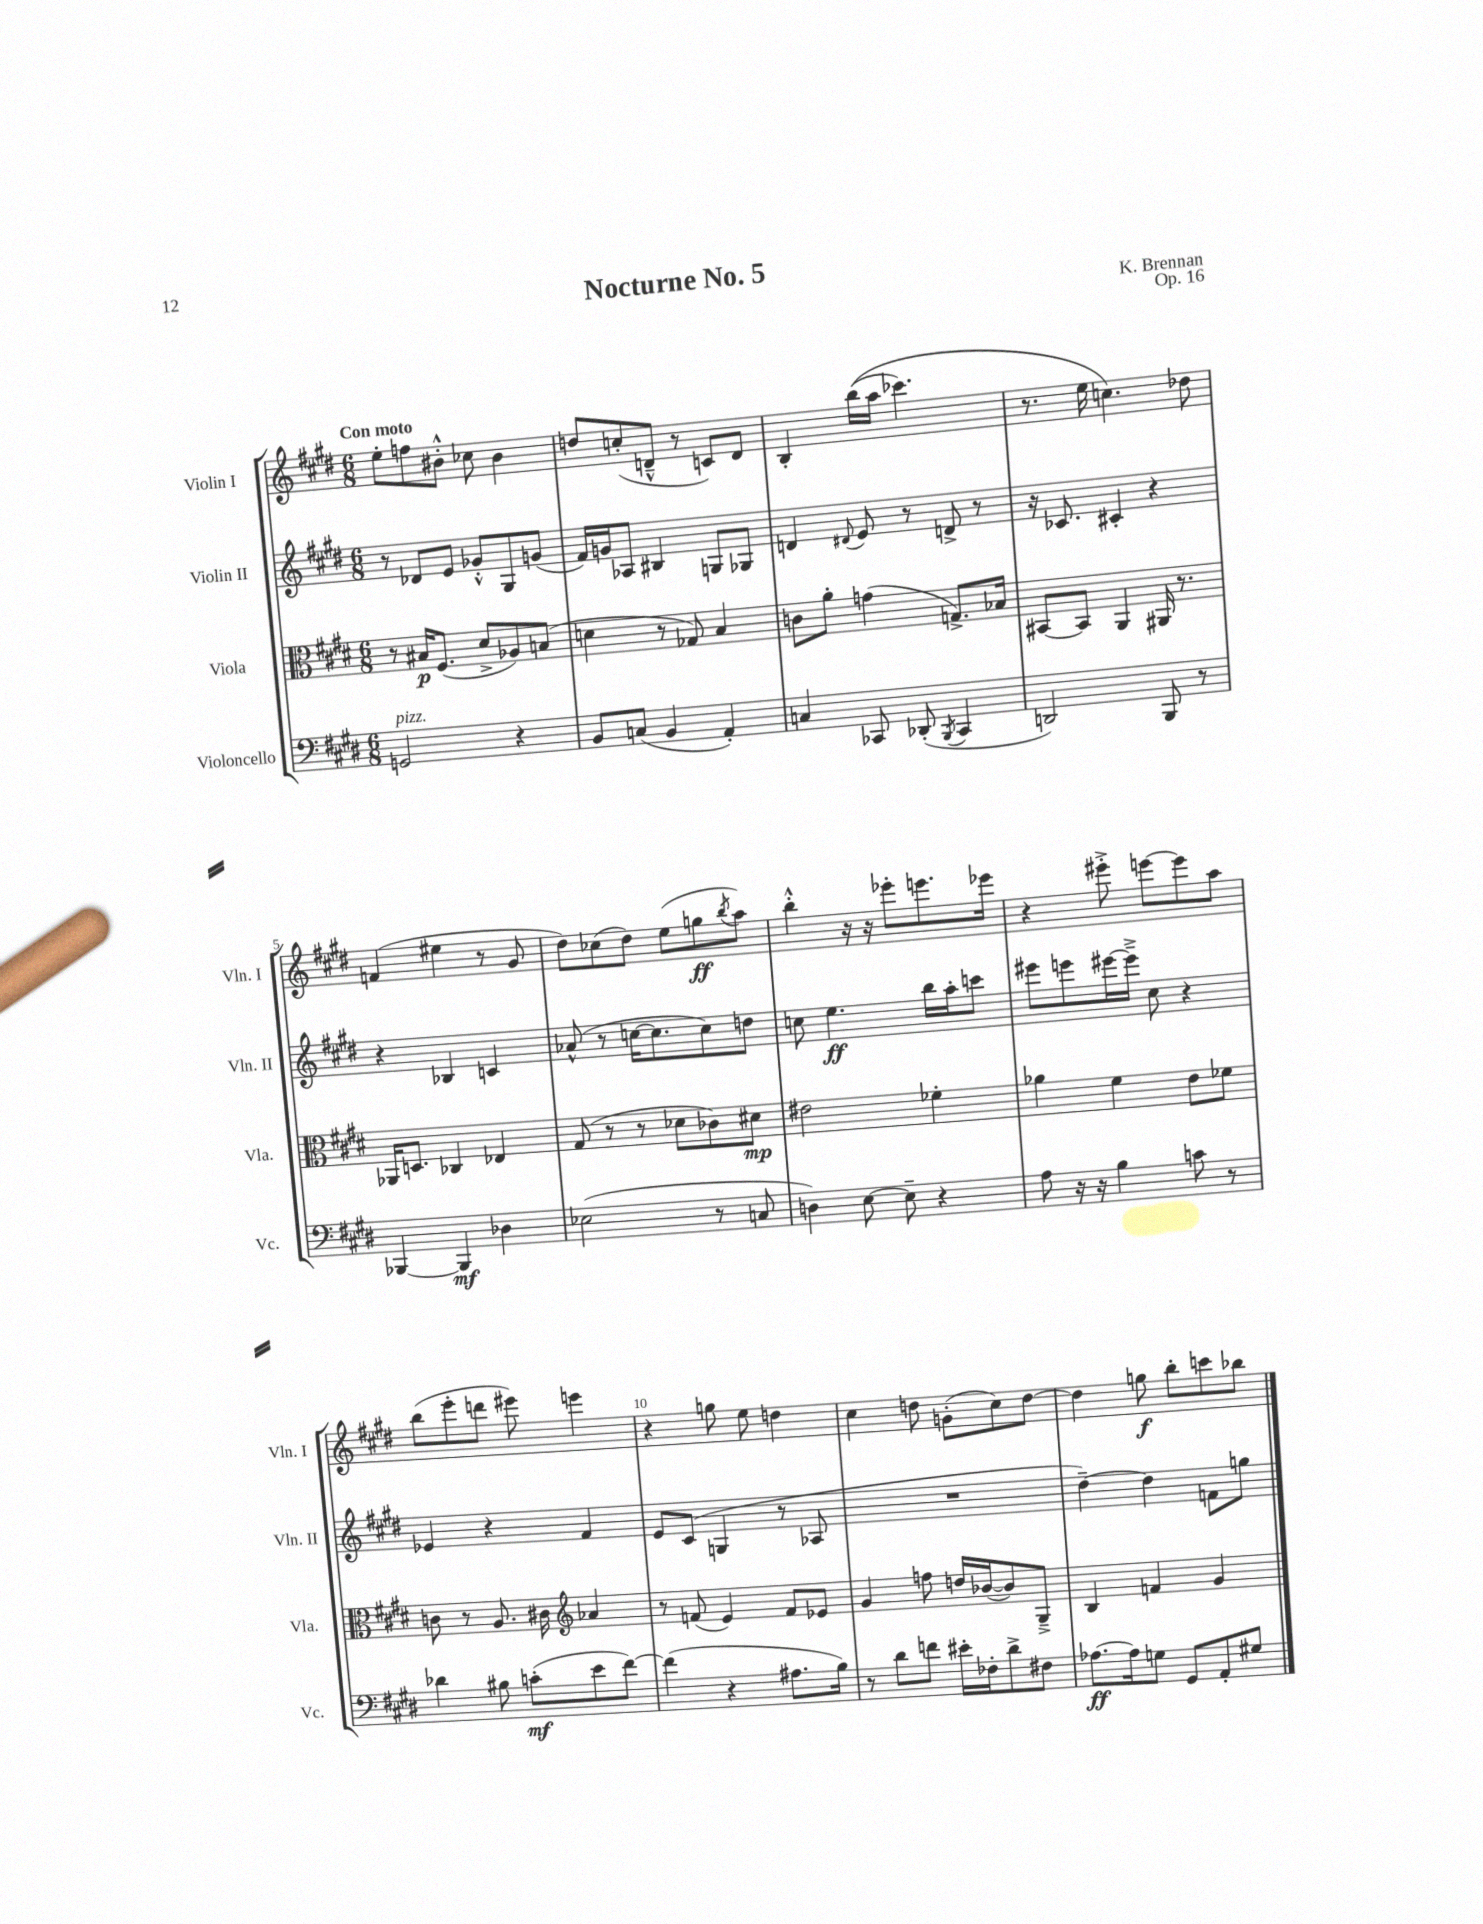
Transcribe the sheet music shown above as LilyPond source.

\header { title = "Nocturne No. 5" composer = "K. Brennan" opus = "Op. 16" }
<<
\new StaffGroup <<
\new Staff = "s0" \with { instrumentName = "Violin I" shortInstrumentName = "Vln. I" } {
    \clef treble \key e \major \numericTimeSignature \time 6/8 \tempo "Con moto"
    e''8-. f''8 bis'8-.-^ ces''8 bis'4 |
    d''8 c''8-.( d'8---^ r8 c'8) d'8 |
    b4-. b''16(\( a''16 ces'''4.) |
    r8. e''16 c''4.\) des''8 |
    f'4( eis''4 r8 gis'8 |
    dis''8) ces''8( dis''8) e''8( g''8\ff \acciaccatura { b''8 } a''8) |
    b''4-.-^ r16 r16 ees'''8-. e'''8. ees'''16 |
    r4 eis'''8-.-> e'''8~ e'''8 a''8 |
    b''8( e'''8-. d'''8 eis'''8) e'''4 |
    r4 g''8 e''8 d''4 |
    cis''4 d''8 g'8-.( cis''8) d''8~ |
    d''4 g''8\f b''8-. c'''8 bes''8 \bar "|." |
}
\new Staff = "s1" \with { instrumentName = "Violin II" shortInstrumentName = "Vln. II" } {
    \clef treble \key e \major \numericTimeSignature \time 6/8
    r8 des'8 e'8 ges'8-.-^ gis8 g'8( |
    fis'16) g'16 aes8 bis4 g8 ges8 |
    d'4 \appoggiatura { dis'8 } e'8 r8 d'8-> r8 |
    r16 ces'8. cis'4-. r4 |
    r4 bes4 c'4 |
    aes'8-^( r8 c''16~ c''8. c''8) d''8 |
    c''8 e''4.\ff b''16 a''16-. c'''8 |
    eis'''8 e'''8 eis'''16~ eis'''16---> cis''8 r4 |
    ees'4 r4 fis'4 |
    e'8 cis'8( g4 r8 aes8 |
    R2. |
    dis''4~--) dis''4 f'8 g''8 \bar "|." |
}
\new Staff = "s2" \with { instrumentName = "Viola" shortInstrumentName = "Vla." } {
    \clef alto \key e \major \numericTimeSignature \time 6/8
    r8 bis16\p fis8.( dis'8-> aes8) b8( |
    d'4 r8 ges8) b4 |
    c'8 a'8-. g'4( g8.->) bes16 |
    bis,8~ bis,8 a,4 ais,16 r8. |
    aes,16 d8. ces4 ees4 |
    gis8( r8 r8 des'8 ces'8) dis'8\mp |
    eis'2 fes'4-. |
    aes'4 fis'4 e'8 fes'8 |
    c'8 r8 a8. cis'16 \clef treble aes'4 |
    r8 f'8( e'4) f'8 ees'8 |
    gis'4 f''8 d''16 bes'16~( bes'8) gis8---> |
    b4 f'4 gis'4 \bar "|." |
}
\new Staff = "s3" \with { instrumentName = "Violoncello" shortInstrumentName = "Vc." } {
    \clef bass \key e \major \numericTimeSignature \time 6/8
    g,2^\markup { \italic "pizz." } r4 |
    b,8 c8( b,4 a,4-.) |
    c4 ces,8 des,8-.( \acciaccatura { b,,8 } ces,4 |
    d,2) b,,8 r8 |
    bes,,4~ bes,,4\mf des4 |
    ees2( r8 c8 |
    d4) e8~ e8-- r4 |
    a8 r16 r16 b4 c'8 r8 |
    des'4 bis8 c'8-.\mf( e'8 fis'8~) |
    fis'4( r4 ais8. b16) |
    r8 dis'8 f'8 eis'16-. fes16-. dis'8-> fis8 |
    aes8.~\ff aes16 g8 gis,8 a,8-. gis8 \bar "|." |
}
>>
>>
\layout { \context { \Score \override BarNumber.break-visibility = ##(#f #t #t) barNumberVisibility = #(every-nth-bar-number-visible 5) } }
